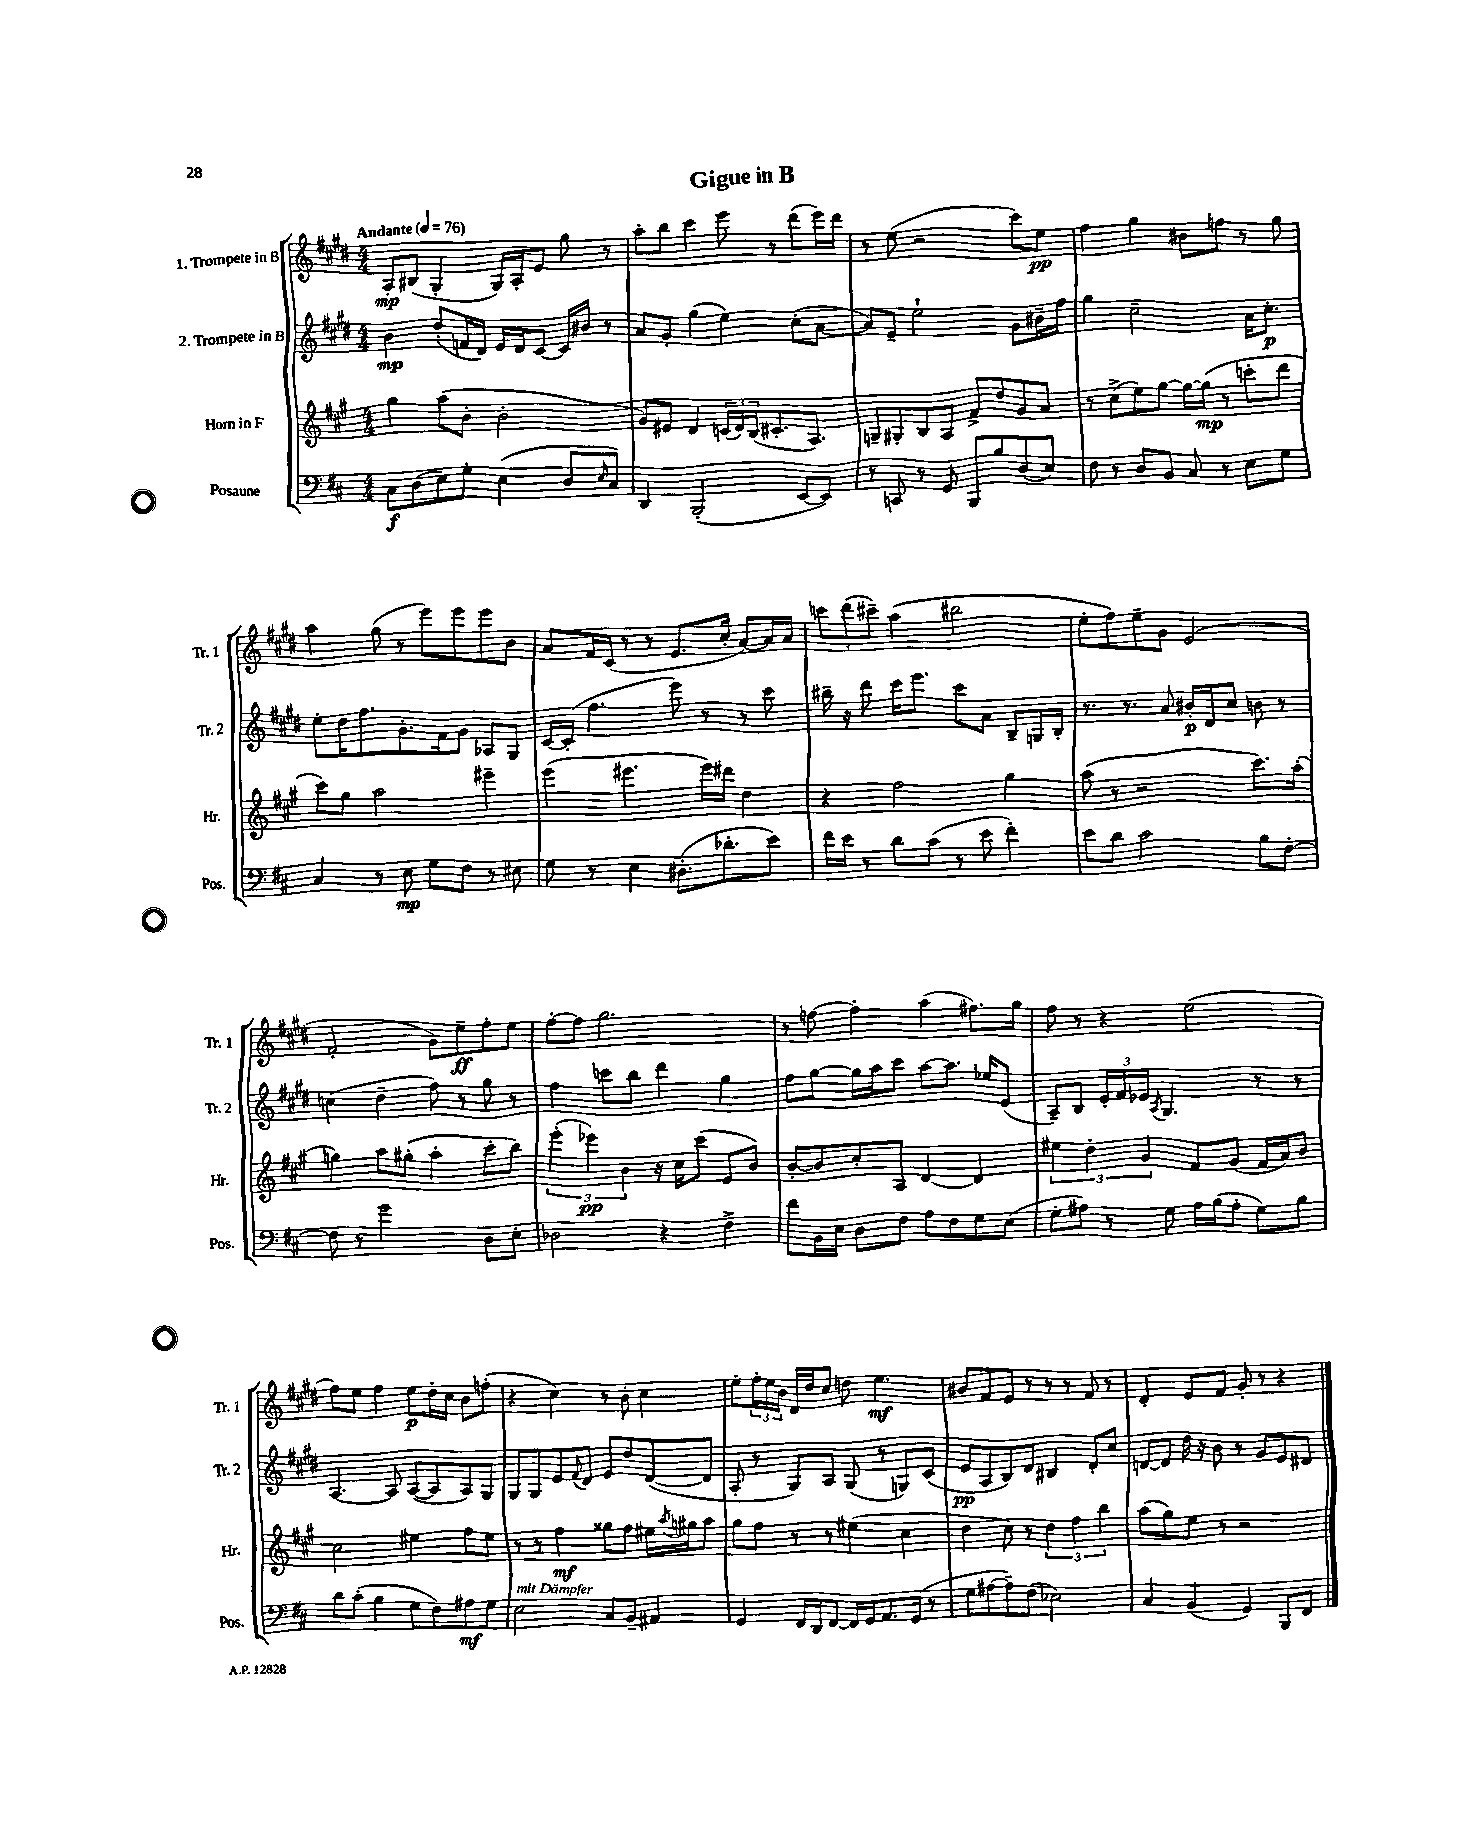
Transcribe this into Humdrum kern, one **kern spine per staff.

**kern	**kern	**kern	**kern
*staff4	*staff3	*staff2	*staff1
*clefF4	*clefG2	*clefG2	*clefG2
*k[f#c#]	*k[f#c#g#]	*k[f#c#g#d#]	*k[f#c#g#d#]
*M4/4	*M4/4	*M4/4	*M4/4
*MM76	*MM76	*MM76	*MM76
8C#\L	4gg#\	4b\	8A'/L
(8D\	.	.	(8B#/J
8E\)	(8aa\L	(8dd#'/L	4G#'/
8G'\J	8b'\J	16f/L	.
.	.	16d#/JJ)	.
(4E\	2b'\	16e/LL	16G#/LL)
.	.	16d#/J	16A'/J
.	.	[8c#/J	8e/J
8D/L	.	16c#/]LL	8gg#\
.	.	16b#/JJ	.
16qqE/	.	.	.
8C#/J)	.	8r	8r
=	=	=	=
4DD/	8g#/L)	8a/L	8aa'\L
.	8e#/J	8g#'/J	8bb\J
(2BBB'/	4d/	(4gg#\	4ccc#\
.	(24c/LL	4ee\)	8eee\
.	24d/)	.	.
.	(24B/J	.	.
.	8.c#'/	.	8r
[8EE/L	.	(8cc#'\L	(8ddd#\L
.	8.A/J)	.	.
8EE/]J)	.	[8a\J	16eee\L)
.	.	.	16ddd#\JJ
=	=	=	=
8r	8G~/L	8a/]L)	8r
8CC/	8G#'/	8e~/J	(8ee\
8r	8B/	2ee`\	2r
8GG/	8A/J	.	.
8BBB/L	8f#^/L	.	.
8B/	8dd/	.	.
(8D/	8g#/	8g#\L	8ccc#\L)
8E/J)	8a/J	16b#~\L	8ee\J
.	.	16ff#\JJ	.
=	=	=	=
8F#\	8r	4gg#\	4ff#\
8r	(8cc#^\L	.	.
8D/L	8ee\)	2cc#~\	4gg#\
8BB/J	[8gg#\J	.	.
8C#/	16gg#\_LL	.	8b#\L
.	(16gg#\]JJ	.	.
8r	8r	.	8ff\J
8E\L	8ccc'\L	16a\LK	8r
.	.	8.cc#'\J	.
8G\J	8ddd\J	.	8gg#\
=	=	=	=
4C#/	8ccc#\L)	8ee'\L	4aa\
.	8gg#\J	16dd#\K	.
.	.	8.ff#\	.
8r	2aa\	.	(8gg#\
8E\	.	8.g#'\	8r
8G\L	.	.	8eee\L)
.	.	16f#\k	.
8F#\J	.	8g#\J	8eee\
8r	4eee#~\	8A-/L	8eee\
8E#\	.	8G#/J	8b\J
=	=	=	=
8G\	(4eee\	[16c#/LL	8a/L
.	.	(16c#'/]JJ	.
8r	.	4.ff#\	16f#/L
.	.	.	(16c#/JJ
4E\	4.eee#\	.	8r
.	.	.	8r
(8.D#'\L	.	8eee\)	8.e/L
.	16eee#\LL)	8r	.
8.d-'\	16ddd#\JJ	.	16cc#'/Jk
.	4dd\	8r	[8a/L)
8e\J)	.	8ccc#\	16a/]L
.	.	.	16a/JJ
=	=	=	=
16f#\LL	4r	16bb#~\	12ccc\L
16e\JJ	.	16r	.
.	.	.	(12ddd#\
8r	.	8ddd#\	.
.	.	.	12ccc#~\J)
8d\L	2ff#\	16ccc#\LK	(4aa\
.	.	8.eee\J	.
(8c#\J	.	.	.
8r	.	8ccc#\L	2bb#\
8e\	.	8a\J	.
4f#'\)	4gg#\	8B~/L	.
.	.	16G/L	.
.	.	16B'/JJ	.
=	=	=	=
8e\L	(8aa\	8.r	8ee'\L
8d\J	8r	.	8ff#\)
.	.	8.r	.
2c#\	2r	.	8ee~\
.	.	8a/	8g#\J
.	.	16b#'/LL	(2e/
.	.	16d#/J	.
.	.	8cc#/J	.
8B\L	8.ccc#\L)	8b\	.
[8F#'\J	.	8r	.
.	(16aa'\Jk	.	.
=	=	=	=
8F#\]	4gg\)	(4cc\	2f#'/
8r	.	.	.
2g\	8aa\L	4dd#~\	.
.	(8gg#'\J	.	.
.	4aa'\	8ff#\)	8g#\L)
.	.	8r	8ee~\
8D\L	8ccc#'\L	8gg#\	8ff#'\
8E'\J	8bb\J)	8r	8ee\J
=	=	=	=
2D-\	(6eee'\	4ff#\	[8ff#'\L
.	.	.	8ff#\]J
.	6eee-\)	.	.
.	.	8ccc\L	2.gg#\
.	6b\	.	.
.	.	8bb\J	.
4r	16r	4ddd#\	.
.	16cc#\LK	.	.
.	(8ccc#\J	.	.
4F#^\	8e/L	4gg#\	.
.	8b/J)	.	.
=	=	=	=
8f#\L	[8b'/L	8ff#\L	8r
16BB\L	8b/]	[8gg#\J	[8ff\
16E\JJ	.	.	.
8D\L	8cc#'/	16gg#\]LL	4ff'\]
.	.	16aa\J	.
8F#\J	8A/J	8ccc#\J	.
8A\L	[4d/	[8aa\L	(4aa\
8F#\	.	8.aa\]J	.
8G\	4d/]	.	8.ff#\L)
.	.	16ee-/LK	.
(8E\J	.	(8e/J	.
.	.	.	16gg#\Jk
=	=	=	=
8G'\L	6ee#\	8A~/L)	8ff#\
8A#\J)	.	8B/J	8r
.	6dd'\	.	.
8r	.	24e'/LL	4r
.	.	24f#/	.
.	6g#/	24e-/JJ	.
.	.	8qA/	.
8G\	.	4.G#/	.
16A#\LL	8f#/L	.	(2ee\
(16B\J	.	.	.
8A#'\J	(8g#/J	.	.
8G\L)	16f#/LL	8r	.
.	16a/J)	.	.
8B\J	8b/J	8r	.
=	=	=	=
8d\L	2cc#\	[4.A/	8ff#\L)
(8c#'\J	.	.	8ee\J
4B\	.	.	4ff#\
.	.	8A/]	.
8G\L	4ee#\	([8A/L	8ee\L
8F#\)	.	8A/]	16dd#'\L
.	.	.	16cc#\JJ
8A#\	8ff#\L	8A/)	8b\L
8G\J	8ee#\J	8G#/J	(8ff'\J
=	=	=	=
2E\	8r	8G#/L	4r
.	8r	8G#/	.
.	4ff#\	8e/	4cc#\)
.	.	8qqf#/	.
.	.	8d#/J	.
8C#/L	8gg##\L	8e/L	8r
8BB~/J	8ff#\J	8dd#/	8b'\
4AA#/	16ee#\LL	([8d#/	4cc#\
.	8qaa/	.	.
.	16gg#\J	.	.
.	8aa\J	8d#/]J	.
=	=	=	=
4GG/	8gg#\L	8A'/	8ee'\L
.	8ff#\J	8r	24ff#'\L
.	.	.	24ee\
.	.	.	24b\JJ
16FF#/LL	8r	8G#/L)	16d#/LL
16DD/J	.	.	16dd#/J
[8FF#/J	8r	8A/J	8cc#/J
16FF#/]LL	(4ee#\	(8G#/	8dd\
16GG/J	.	.	.
8.AA/	.	8r	4.ee\
.	4cc#\	8G/L)	.
(16GG/Jk	.	.	.
8r	.	(8c#/J	.
=	=	=	=
8G\L	4dd\	8e/L	8b#/L
[8A#\	.	8A/	8f#/
8A#~\])	8cc#\)	8B/)	8e/J
(8F#\J	8r	8d#/J	8r
2E-\)	6dd\	4B#/	8r
.	.	.	8r
.	6ff#\	.	.
.	.	8d#'/L	8f#/
.	6bb\	.	.
.	.	8cc#/J	8r
=	=	=	=
4C#/	(8aa\L	[8d/L	4d#'/
.	8gg#\)	8d/]J	.
(4BB/	8ee\J	16dd#\	8e/L
.	.	16r	.
.	8r	8b\	8f#/J
4GG/)	2r	8r	8g#'/
.	.	8g#/L	8r
8BBB/L	.	8e/	4r
8FF#/J	.	8d#/J	.
==	==	==	==
*-	*-	*-	*-
